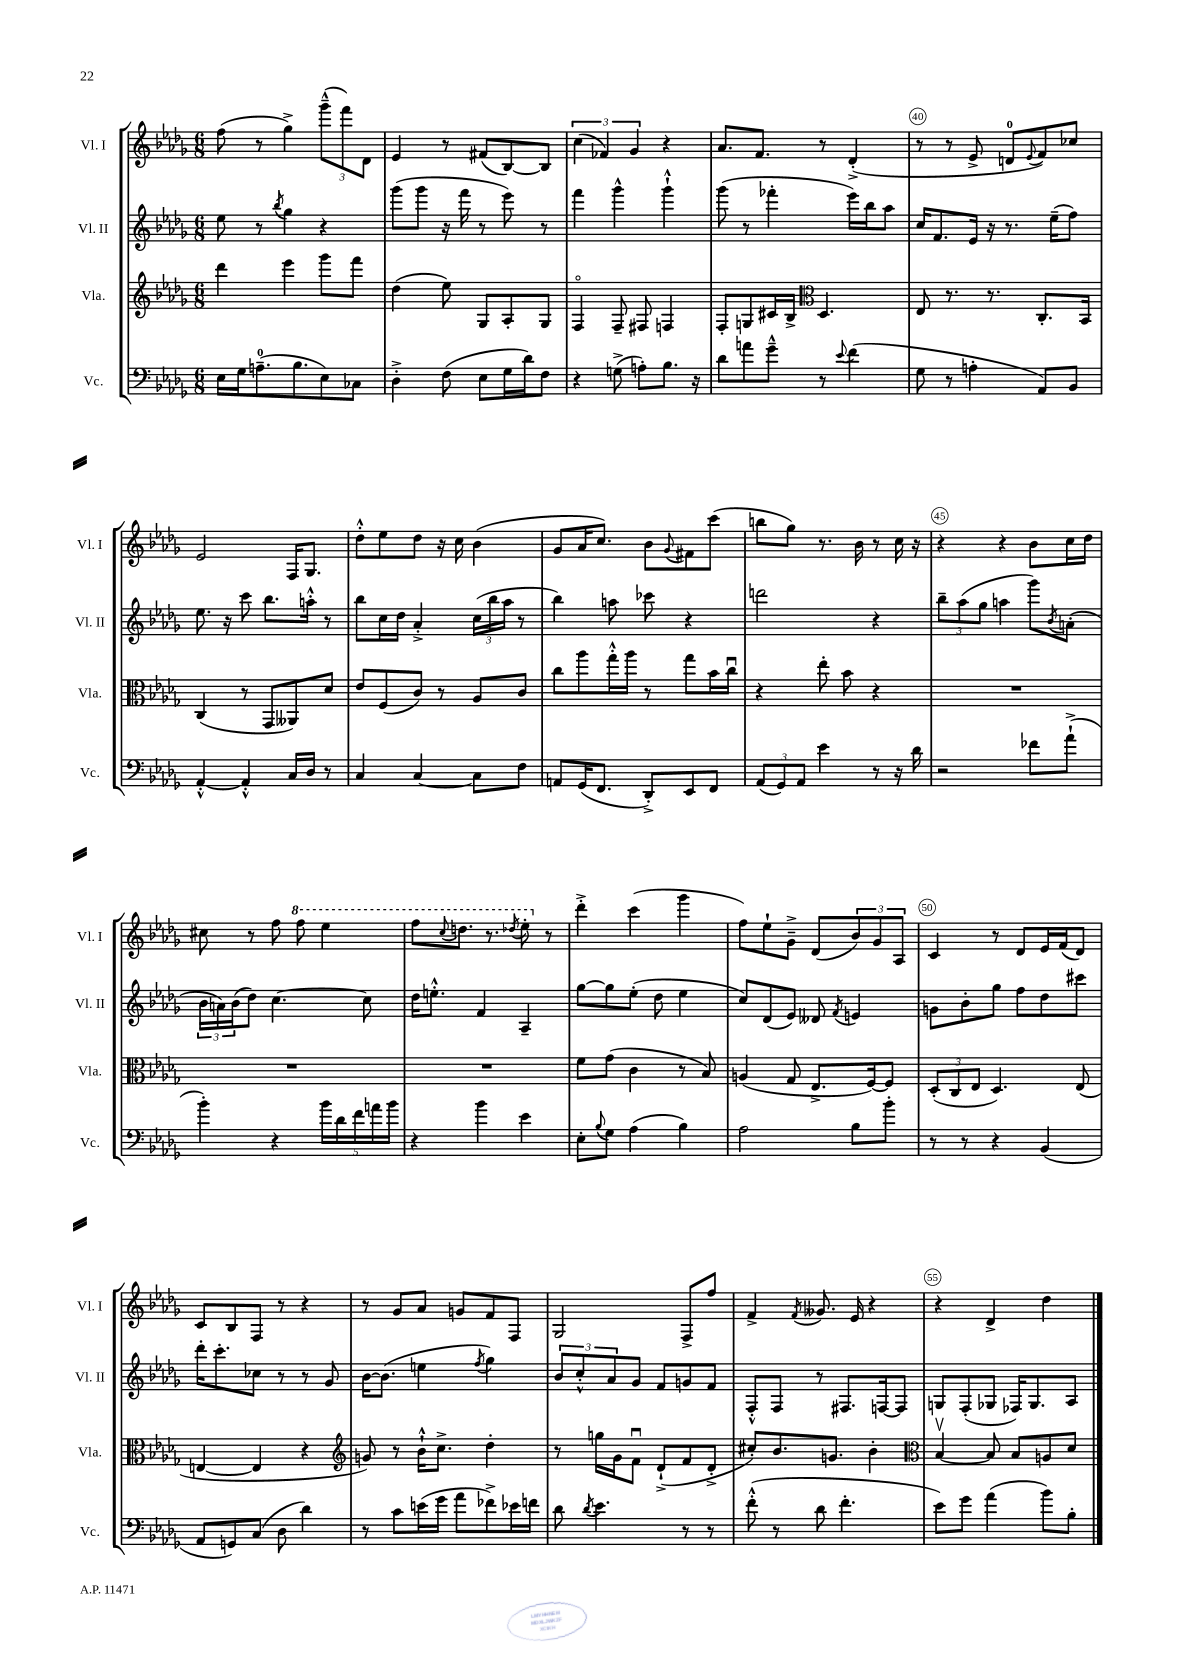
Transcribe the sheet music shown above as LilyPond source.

<<
\new StaffGroup <<
\new Staff = "s0" \with { instrumentName = "Vl. I" shortInstrumentName = "Vl. I" } {
    \clef treble \key des \major \numericTimeSignature \time 6/8
    f''8( r8 ges''4->) \tuplet 3/2 { ges'''8---^( f'''8) des'8 } |
    ees'4 r8 fis'8( bes8~) bes8 |
    \tuplet 3/2 { c''4( fes'4) ges'4 } r4 |
    aes'8. f'8. r8 des'4-.->( |
    r8 r8 ees'8-> d'8-0 \appoggiatura { ees'8 } f'8) ces''8 |
    ees'2 f16 ges8. |
    des''8-.-^ ees''8 des''8 r16 c''16 bes'4( |
    ges'8 aes'16 c''8.) bes'8 \appoggiatura { ges'8 } fis'8 c'''8( |
    b''8 ges''8) r8. bes'16 r8 c''16 r16 |
    r4 r4 bes'8 c''16 des''16 |
    cis''8 r8 f''8 \ottava #1 f'''8 ees'''4 |
    f'''8 \appoggiatura { c'''8 } d'''8. r8. \acciaccatura { des'''8 } ees'''8-. \ottava #0 r8 |
    des'''4-.-> c'''4( ges'''4 |
    f''8) ees''8-! ges'8---> des'8( \tuplet 3/2 { bes'8) ges'8 aes8 } |
    c'4 r8 des'8 ees'16 f'16( des'8) |
    c'8 bes8 f8 r8 r4 |
    r8 ges'8 aes'8 g'8 f'8 f8 |
    ges2 f8-> f''8 |
    f'4-> \acciaccatura { f'8 } geses'8. ees'16 r4 |
    r4 des'4-> des''4 \bar "|." |
}
\new Staff = "s1" \with { instrumentName = "Vl. II" shortInstrumentName = "Vl. II" } {
    \clef treble \key des \major \numericTimeSignature \time 6/8
    ees''8 r8 \acciaccatura { bes''8 } ges''4 r4 |
    ges'''8( ges'''8 r16 f'''16 r8 ees'''8) r8 |
    f'''4 ges'''4-^ ges'''4-!-^ |
    ges'''8( r8 fes'''4-. ees'''16) bes''16 aes''8 |
    c''16 f'8. ees'16 r16 r8. ees''16--( f''8) |
    ees''8. r16 c'''8 bes''8. a''16-.-^ r8 |
    bes''8 c''16 des''16 aes'4-.-> \tuplet 3/2 { c''16( bes''16 aes''16 } r8 |
    bes''4) a''8 ces'''8 r4 |
    d'''2 r4 |
    \tuplet 3/2 { bes''8-- aes''8( ges''8 } a''4 ges'''8) \acciaccatura { bes'8 } a'8-.( |
    \tuplet 3/2 { bes'16 a'16) bes'16( } des''8) c''4.~ c''8 |
    des''16 e''8.-.-^ f'4 aes4-- |
    ges''8~ ges''8 ees''8-.( des''8 ees''4 |
    c''8) des'8( ees'8) deses'8 \acciaccatura { f'8 } e'4 |
    g'8 bes'8-. ges''8 f''8 des''8 cis'''8 |
    des'''16-. c'''8.-. ces''8 r8 r8 ges'8 |
    bes'16~ bes'8.( e''4 \acciaccatura { f''8 } ges''4) |
    \tuplet 3/2 { bes'8 c''8-.-^ aes'8 } ges'8 f'8 g'8 f'8 |
    f8-.-^ f8 r8 fis8. f16~ f8 |
    g8 f8-.( ges8 fes16) ges8. aes8 \bar "|." |
}
\new Staff = "s2" \with { instrumentName = "Vla." shortInstrumentName = "Vla." } {
    \clef treble \key des \major \numericTimeSignature \time 6/8
    des'''4 ees'''4 ges'''8 f'''8 |
    des''4( ees''8) ges8 aes8-. ges8 |
    f4\flageolet f8-- fis8 f4 |
    f8-. g8 cis'16 bes16-> \clef alto des4. |
    ees8 r8. r8. c8.-. bes,16 |
    c4( r8 ges,8 aeses,8) des'8 |
    ees'8 f8( c'8) r8 aes8 c'8 |
    c''8 aes''8 ges''16-.-^ aes''16 r8 ges''8 bes'16 c''16\downbow |
    r4 ees''8-. bes'8 r4 |
    R2. |
    R2. |
    R2. |
    f'8 ges'8( c'4 r8 bes8) |
    a4( ges8 ees8.-> f16~) f8 |
    \tuplet 3/2 { des8-.( c8 ees8 } des4.) ees8( |
    e4~ e4 r4 |
    \clef treble g'8) r8 bes'16-!-^ c''8.-> des''4-. |
    r8 g''16 ges'16 f'8\downbow des'8-!->( f'8 des'8-.-> |
    cis''8-.) bes'8. g'8. bes'4-. |
    \clef alto bes4~\upbow bes8 bes8 a8 des'8 \bar "|." |
}
\new Staff = "s3" \with { instrumentName = "Vc." shortInstrumentName = "Vc." } {
    \clef bass \key des \major \numericTimeSignature \time 6/8
    ees16 ges16 a8.-0--( bes8. ees8) ces8 |
    des4-.-> f8( ees8 ges16 des'16) f8 |
    r4 g8->( a8-.) bes8. r16 |
    des'8 a'8 ges'8---^ r8 \appoggiatura { ees'8 } f'4( |
    ges8 r8 a4-. aes,8) bes,8 |
    aes,4~-.-^ aes,4-.-^ c16 des16 r8 |
    c4 c4~ c8 f8 |
    a,8 ges,16( f,8. des,8-.->) ees,8 f,8 |
    \tuplet 3/2 { aes,8( ges,8) aes,8 } ees'4 r8 r16 des'16 |
    r2 fes'8 aes'8-!->( |
    bes'4-.) r4 \tuplet 5/4 { bes'16 des'16 f'16 a'16 bes'16 } |
    r4 bes'4 ees'4 |
    ees8-. \appoggiatura { bes8 } ges8 aes4( bes4) |
    aes2 bes8 bes'8-. |
    r8 r8 r4 bes,4( |
    aes,8 g,8) c8( des8 des'4) |
    r8 c'8 e'16( ges'16 aes'8 fes'8->) ees'16 f'16 |
    des'8 \acciaccatura { des'8 } ees'4. r8 r8 |
    f'8-.-^( r8 des'8 f'4.-. |
    ees'8) ges'8 aes'4( bes'8) bes8-. \bar "|." |
}
>>
>>
\layout { \context { \Score currentBarNumber = #36 \override BarNumber.break-visibility = ##(#f #t #t) barNumberVisibility = #(every-nth-bar-number-visible 5) \override BarNumber.stencil = #(make-stencil-circler 0.1 0.3 ly:text-interface::print) } }
